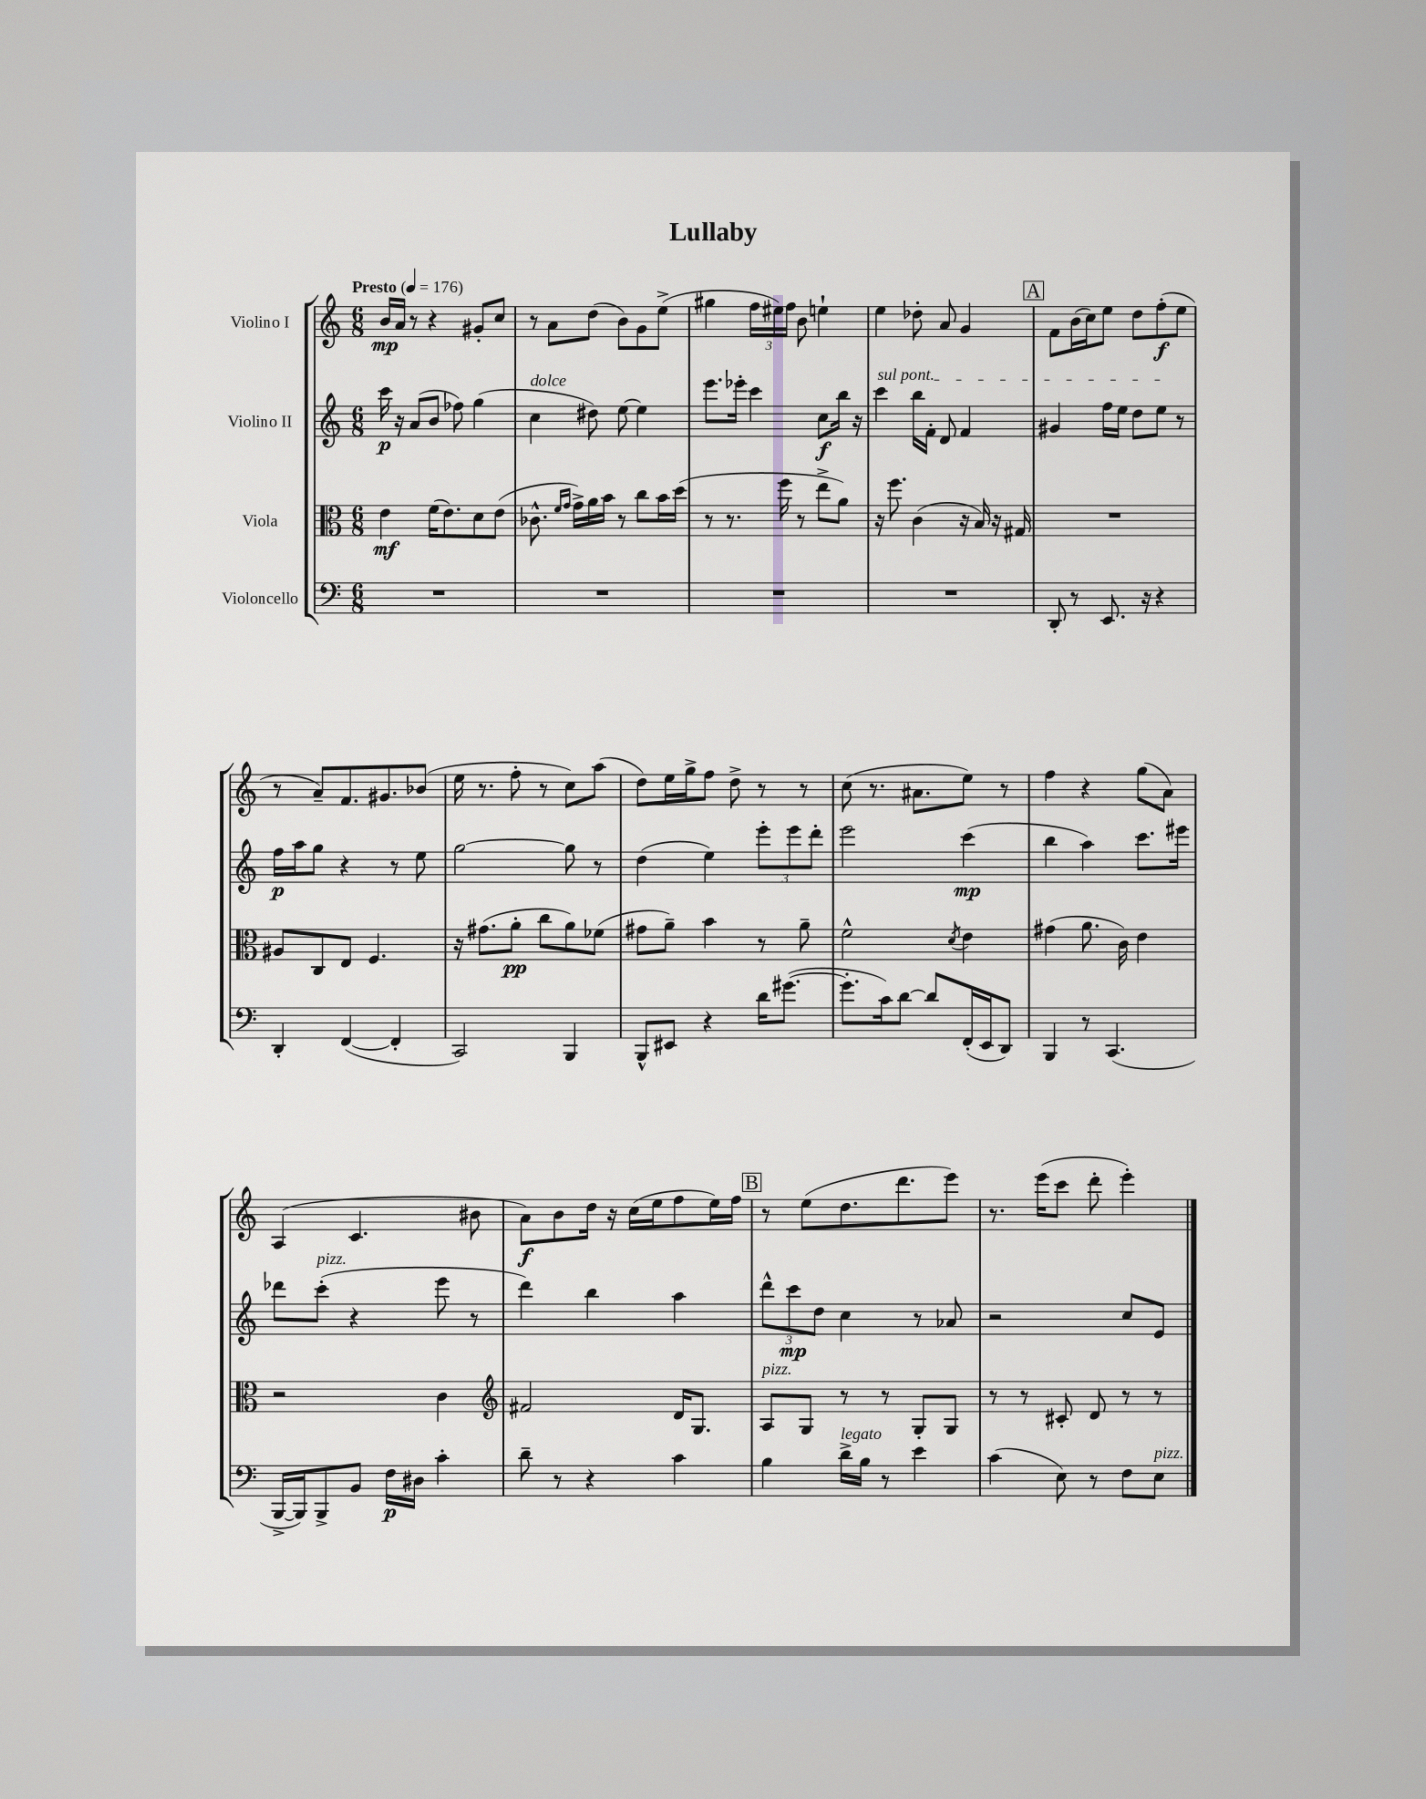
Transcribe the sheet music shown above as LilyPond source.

\header { title = "Lullaby" }
<<
\new StaffGroup <<
\new Staff = "s0" \with { instrumentName = "Violino I" } {
    \clef treble \key c \major \numericTimeSignature \time 6/8 \tempo "Presto" 4 = 176
    b'16\mp a'16 r8 r4 gis'8-. c''8 |
    r8 a'8 d''8( b'8) g'8 e''8->( |
    gis''4 \tuplet 3/2 { f''16 eis''16) f''16 } b'8 e''4-! |
    e''4 des''8-. a'8 g'4 |
    \mark \markup { \box "A" } f'8 b'16( c''16) e''8 d''8 f''8-.\f( e''8 |
    r8 a'8--) f'8. gis'8. bes'8( |
    e''16 r8. f''8-. r8 c''8) a''8( |
    d''8) e''16 g''16-> f''8 d''8-> r8 r8 |
    c''8( r8. ais'8. e''8) r8 |
    f''4 r4 g''8( a'8) |
    a4( c'4. bis'8 |
    a'8\f) b'8 d''16 r16 c''16( e''16 f''8 e''16) f''16 |
    \mark \markup { \box "B" } r8 e''8( d''8. d'''8. e'''8) |
    r8. e'''16( c'''8 d'''8-. e'''4-.) \bar "|." |
}
\new Staff = "s1" \with { instrumentName = "Violino II" } {
    \clef treble \key c \major \numericTimeSignature \time 6/8
    c'''16\p r16 a'8( b'8 fes''8) g''4( |
    c''4^\markup { \italic "dolce" } dis''8) e''8~ e''4 |
    e'''8. ees'''16-. c'''4 c''8\f b''16 r16 |
    \once \override TextSpanner.bound-details.left.text = \markup { \italic "sul pont." } c'''4\startTextSpan b''16 f'16-. d'8 f'4 |
    \mark \markup { \box "A" } gis'4 f''16 e''16 d''8 e''8\stopTextSpan r8 |
    f''16\p a''16 g''8 r4 r8 e''8 |
    g''2~ g''8 r8 |
    d''4( e''4) \tuplet 3/2 { e'''8-. e'''8 d'''8-. } |
    e'''2 c'''4\mp( |
    b''4 a''4) c'''8. eis'''16 |
    des'''8 c'''8-.^\markup { \italic "pizz." }( r4 e'''8 r8 |
    d'''4) b''4 a''4 |
    \mark \markup { \box "B" } \tuplet 3/2 { d'''8-^ c'''8\mp d''8 } c''4 r8 aes'8 |
    r2 c''8 e'8 \bar "|." |
}
\new Staff = "s2" \with { instrumentName = "Viola" } {
    \clef alto \key c \major \numericTimeSignature \time 6/8
    e'4\mf f'16( e'8.) d'8 e'8( |
    ces'8.-^ \grace { f'16 g'16 } g'16->) a'16 b'16 r8 c''8 b'16 d''16( |
    r8 r8. f''16 r8 e''8-> a'8) |
    r16 f''8. c'4( r16 b16) r16 gis16 |
    \mark \markup { \box "A" } R2. |
    ais8 c8 e8 f4. |
    r16 gis'8.( a'8-.\pp c''8 a'8) fes'8( |
    gis'8 a'8--) b'4 r8 a'8-- |
    f'2-^ \acciaccatura { d'8 } e'4 |
    gis'4( a'8. c'16) e'4 |
    r2 c'4 |
    \clef treble fis'2 d'16 g8. |
    \mark \markup { \box "B" } a8^\markup { \italic "pizz." } g8 r8 r8 g8-. g8 |
    r8 r8 cis'8-. d'8 r8 r8 \bar "|." |
}
\new Staff = "s3" \with { instrumentName = "Violoncello" } {
    \clef bass \key c \major \numericTimeSignature \time 6/8
    R2. |
    R2. |
    R2. |
    R2. |
    \mark \markup { \box "A" } d,8-. r8 e,8. r16 r4 |
    d,4-. f,4~( f,4-. |
    c,2) b,,4 |
    b,,8-^ eis,8 r4 d'16 gis'8.~( |
    gis'8.-. c'16) d'8~ d'8 f,16-.( e,16 d,8) |
    b,,4 r8 c,4.( |
    b,,16~-> b,,16) b,,8-> b,8 f16\p dis16 c'4-. |
    d'8-- r8 r4 c'4 |
    \mark \markup { \box "B" } b4 d'16->^\markup { \italic "legato" } b16 r8 e'4 |
    c'4( e8) r8 f8 e8^\markup { \italic "pizz." } \bar "|." |
}
>>
>>
\layout { \context { \Score \remove "Bar_number_engraver" } }
